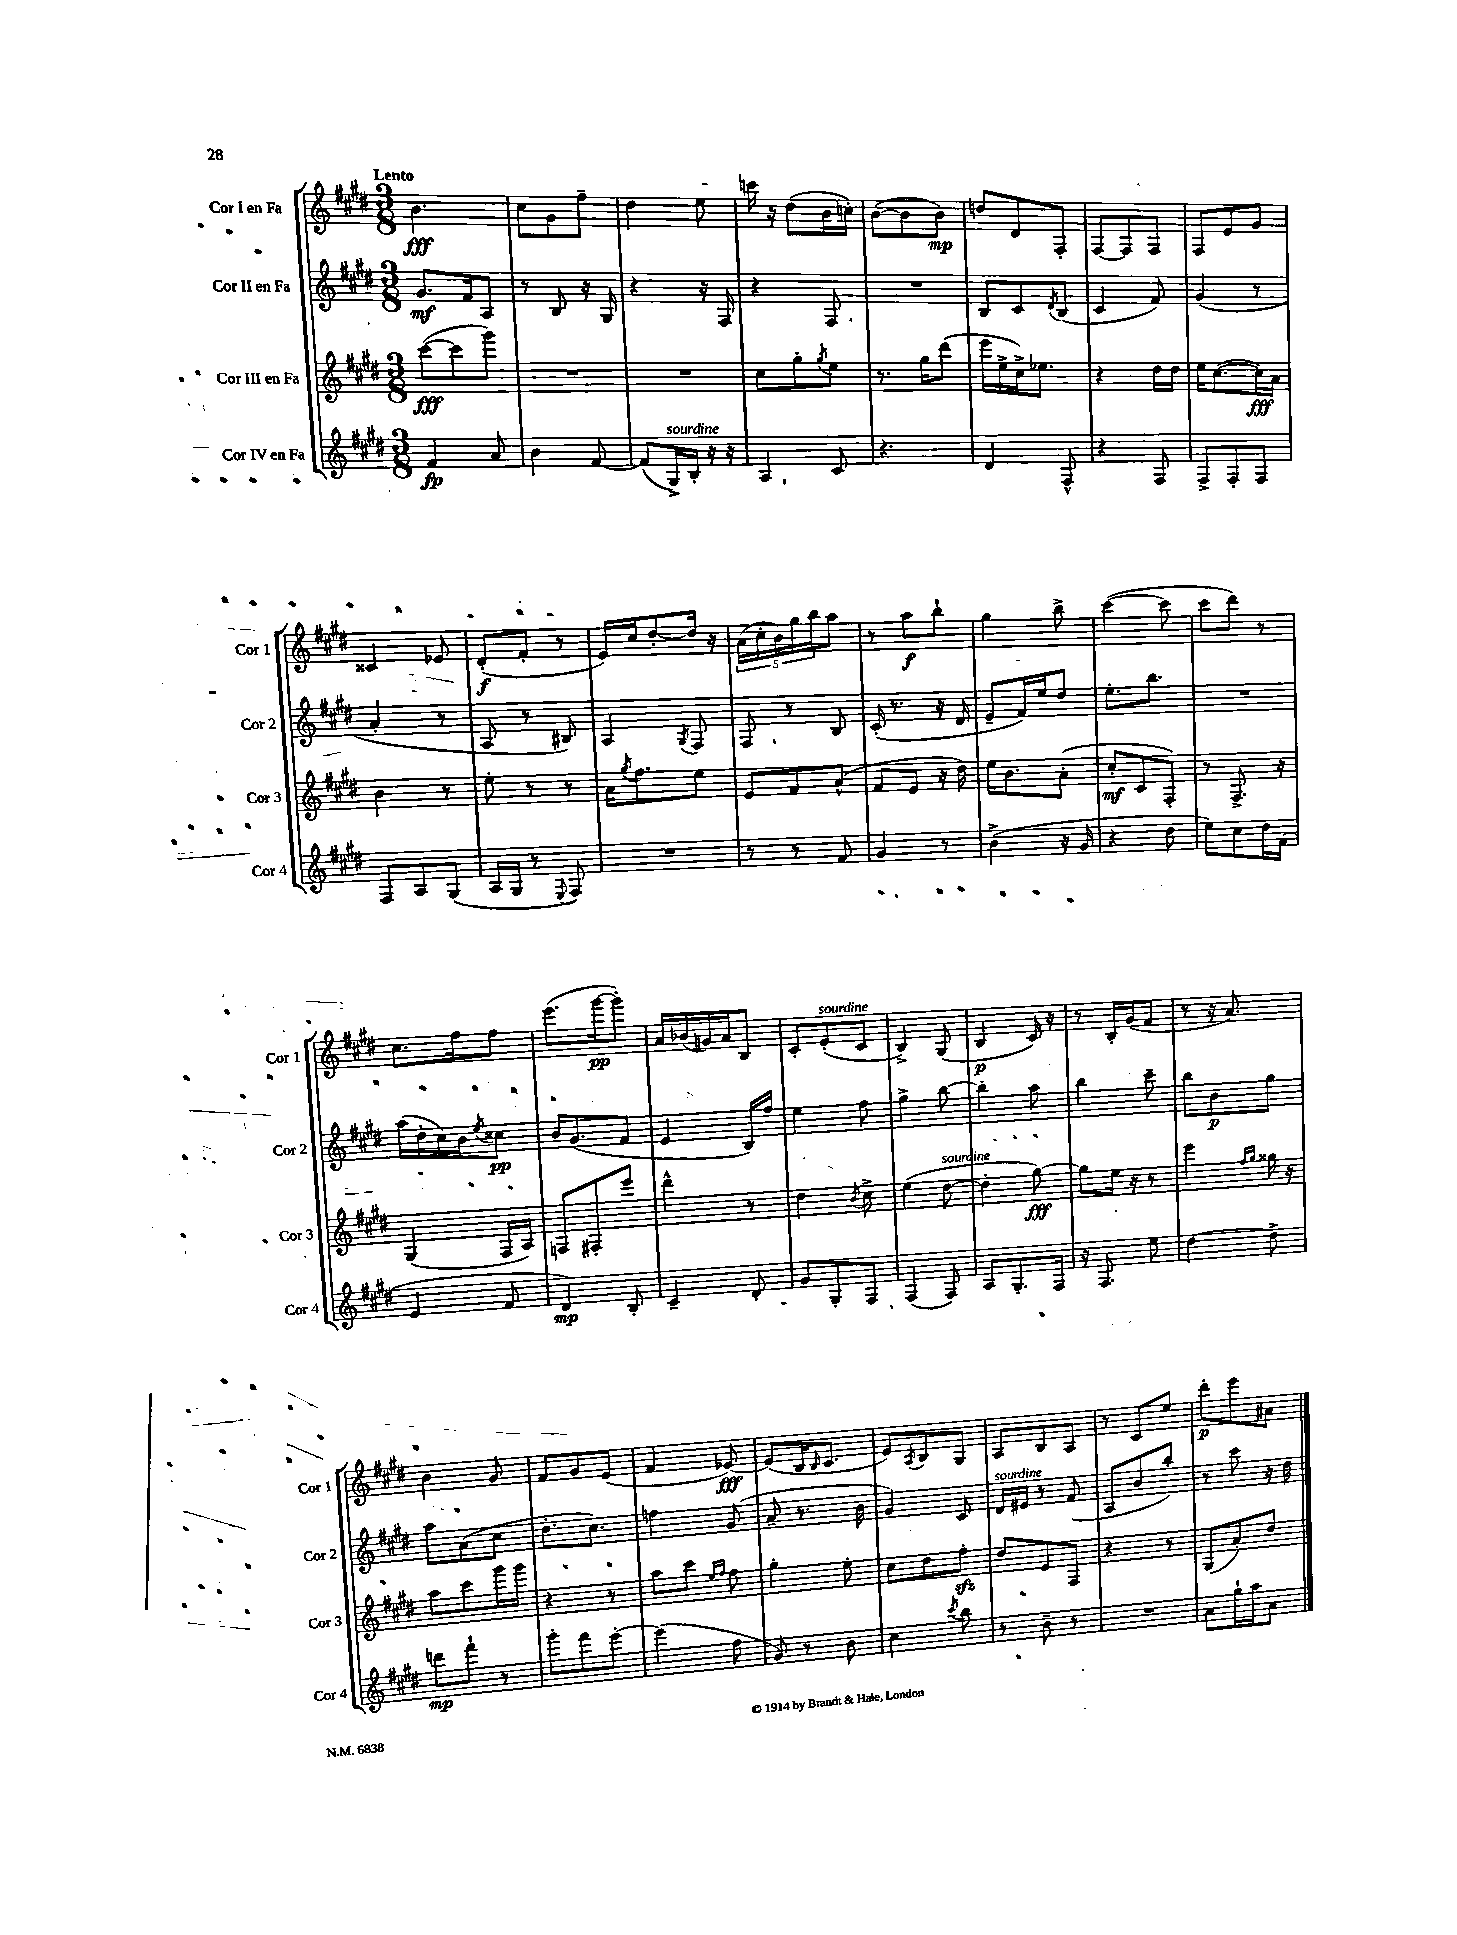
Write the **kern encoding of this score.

**kern	**dynam	**kern	**dynam	**kern	**dynam	**kern	**dynam
*part4	*part4	*part3	*part3	*part2	*part2	*part1	*part1
*staff4	*staff4	*staff3	*staff3	*staff2	*staff2	*staff1	*staff1
*I"Cor IV en Fa	*	*I"Cor III en Fa	*	*I"Cor II en Fa	*	*I"Cor I en Fa	*
*I'Cor 4	*	*I'Cor 3	*	*I'Cor 2	*	*I'Cor 1	*
*clefG2	*	*clefG2	*	*clefG2	*	*clefG2	*
*k[f#c#g#d#]	*	*k[f#c#g#d#]	*	*k[f#c#g#d#]	*	*k[f#c#g#d#]	*
*M3/8	*	*M3/8	*	*M3/8	*	*M3/8	*
=1	=1	=1	=1	=1	=1	=1	=1
!	!	!	!	!	!	!LO:TX:a:B:t=Lento	!
4f#/	fp	([8ccc#\L	fff	8.g#/L	mf	4.b\	fff
.	.	8ccc#\]	.	.	.	.	.
.	.	.	.	16f#/k	.	.	.
8a/	.	8ggg#\J)	.	8A/J	.	.	.
=2	=2	=2	=2	=2	=2	=2	=2
4b\	.	4.r	.	8r	.	8cc#\L	.
.	.	.	.	8B/	.	8g#\	.
[8f#/	.	.	.	16r	.	8ff#~\J	.
.	.	.	.	16G#/	.	.	.
=3	=3	=3	=3	=3	=3	=3	=3
(8f#/L]	.	4.r	.	4r	.	4dd#\	.
!LO:TX:a:i:t=sourdine	!	!	!	!	!	!	!
16G#^/L)	.	.	.	.	.	.	.
16B'/JJ	.	.	.	.	.	.	.
16r	.	.	.	16r	.	8ee\	.
16r	.	.	.	16F#/	.	.	.
=4	=4	=4	=4	=4	=4	=4	=4
4A/	.	8cc#\L	.	4r	.	16cccn\	.
.	.	.	.	.	.	16r	.
.	.	8gg#'\	.	.	.	(8dd#\L	.
.	.	8qgg#/	.	.	.	.	.
8c#/	.	8ee\J	.	8F#/	.	16b\L	.
.	.	.	.	.	.	16ccn'\JJ)	.
=5	=5	=5	=5	=5	=5	=5	=5
4.r	.	8.r	.	4.r	.	([8b\L	.
.	.	.	.	.	.	8b\]	.
.	.	16gg#\KL	.	.	.	.	.
.	.	(8ddd#\J	.	.	.	8b\J)	mp
=6	=6	=6	=6	=6	=6	=6	=6
4d#/	.	16eee\LL	.	8B/L	.	8ddn/L	.
.	.	16ee^\	.	.	.	.	.
.	.	16cc#^\J)	.	8c#/	.	8d#/	.
.	.	8.ee-X\J	.	.	.	.	.
.	.	.	.	8qd#/	.	.	.
8F#^^/	.	.	.	(8B/J	.	8F#'/J	.
=7	=7	=7	=7	=7	=7	=7	=7
4r	.	4r	.	4c#/	.	[8F#/L	.
.	.	.	.	.	.	8F#/]	.
8F#/	.	16dd#\LL	.	8f#/)	.	8F#/J	.
.	.	16dd#\JJ	.	.	.	.	.
=8	=8	=8	=8	=8	=8	=8	=8
8F#^/L	.	16ee\KL	.	(4g#/	.	8F#/L	.
.	.	([8.cc#\	.	.	.	.	.
8F#'/	.	.	.	.	.	8e/	.
8F#/J	.	16cc#\L])	fff	8r	.	8g#/J	.
.	.	16a\JJ	.	.	.	.	.
!!LO:LB:g=z
=9	=9	=9	=9	=9	=9	=9	=9
8F#/L	.	4b\	.	4a'/	.	4c##X/	.
8A/	.	.	.	.	.	.	.
(8G#/J	.	8r	.	8r	.	8e-X/	.
=10	=10	=10	=10	=10	=10	=10	=10
16A/LL	.	8ee'\	.	8A/	.	(8d#'/L	f
16G#/JJ	.	.	.	.	.	.	.
8r	.	8r	.	8r	.	8f#'/J	.
8qqE/	.	.	.	.	.	.	.
8F#/)	.	8r	.	8B#X/)	.	8r	.
=11	=11	=11	=11	=11	=11	=11	=11
4.r	.	16a\KL	.	4A/	.	16e/LL)	.
.	.	8qgg#/	.	.	.	.	.
.	.	8.ff#\	.	.	.	16cc#/J	.
.	.	.	.	.	.	[8dd#'/	.
.	.	.	.	8qG#/	.	.	.
.	.	8ee\J	.	8F#/	.	16dd#/Jk]	.
.	.	.	.	.	.	16r	.
=12	=12	=12	=12	=12	=12	=12	=12
8r	.	8e/L	.	8F#/	.	(20a\LL	.
.	.	.	.	.	.	20cc#'\	.
.	.	.	.	.	.	20b\)	.
8r	.	8f#/	.	8r	.	.	.
.	.	.	.	.	.	20gg#\	.
.	.	.	.	.	.	20bb\J	.
8f#/	.	(8a^^/J	.	8B/	.	8aa\J	.
=13	=13	=13	=13	=13	=13	=13	=13
4g#/	.	8f#/L	.	(16c#'/	.	8r	.
.	.	.	.	8.r	.	.	.
.	.	8e/J	.	.	.	8aa\L	f
8r	.	16r	.	16r	.	8bb`\J	.
.	.	16dd#\)	.	16d#/	.	.	.
=14	=14	=14	=14	=14	=14	=14	=14
(4b^\	.	16ee\KL	.	8e~/L	.	4gg#\	.
.	.	8.b\	.	.	.	.	.
.	.	.	.	16f#/L)	.	.	.
.	.	.	.	16ee/J	.	.	.
16r	.	(8a'\J	.	8dd#/J	.	8bb^\	.
16g#/	.	.	.	.	.	.	.
=15	=15	=15	=15	=15	=15	=15	=15
4r	.	8cc#'/L	mf	8.ee'\L	.	([4ccc#\	.
.	.	8c#/	.	.	.	.	.
.	.	.	.	8.bb\J	.	.	.
8dd#\	.	8F#'/J)	.	.	.	8ccc#\]	.
=16	=16	=16	=16	=16	=16	=16	=16
8ee\L)	.	8r	.	4.r	.	8ccc#\L	.
8cc#\	.	8.F#^/	.	.	.	8ddd#\J)	.
16dd#\L	.	.	.	.	.	8r	.
(16f#\JJ	.	16r	.	.	.	.	.
!!LO:LB:g=z
=17	=17	=17	=17	=17	=17	=17	=17
4e/	.	(4G#/	.	(16aa\LL	.	8.cc#\L	.
.	.	.	.	16dd#'\	.	.	.
.	.	.	.	16cc#\)	.	.	.
.	.	.	.	16b\J	.	16ff#\k	.
.	.	.	.	8qee/	.	.	.
8f#/	.	16F#/LL	.	8cc##X\J	pp	8ff#\J	.
.	.	16A/JJ)	.	.	.	.	.
=18	=18	=18	=18	=18	=18	=18	=18
4d#/)	mp	8Fn/L	.	16b/KL	.	(8.eee\L	.
.	.	.	.	(8.g#/	.	.	.
.	.	8F#X'/	.	.	.	.	.
.	.	.	.	.	.	[16ggg#\k	pp
8B'/	.	8eee/J	.	8f#/J	.	8ggg#'\J])	.
=19	=19	=19	=19	=19	=19	=19	=19
4c#~/	.	4ddd#^^\	.	4e/	.	16a/LL	.
.	.	.	.	.	.	(16b-X/	.
.	.	.	.	.	.	16gn/)	.
.	.	.	.	.	.	16a/J	.
8d#'/	.	8r	.	16B/LL)	.	8B/J	.
.	.	.	.	16ff#/JJ	.	.	.
=20	=20	=20	=20	=20	=20	=20	=20
8g#/L	.	4dd#\	.	4ee\	.	8c#'/L	.
!	!	!	!	!	!	!LO:TX:a:i:t=sourdine	!
8G#'/	.	.	.	.	.	(8e'/	.
.	.	8qb/	.	.	.	.	.
8F#/J	.	8cc#^\	.	8ff#\	.	8c#/J	.
=21	=21	=21	=21	=21	=21	=21	=21
(4F#/	.	(4ee\	.	4gg#^\	.	4B^/)	.
!	!	!LO:TX:a:i:t=sourdine	!	!	!	!	!
8F#/)	.	[8dd#\	.	[8bb\	.	(8G#/	.
=22	=22	=22	=22	=22	=22	=22	=22
8A/L	.	4dd#'\]	.	4bb'\]	.	4B/	p
8.G#'/	.	.	.	.	.	.	.
.	.	[8gg#\)	fff	8aa\	.	16c#/)	.
16F#/Jk	.	.	.	.	.	16r	.
=23	=23	=23	=23	=23	=23	=23	=23
16r	.	8gg#\L]	.	4bb\	.	8r	.
8.F#/	.	.	.	.	.	.	.
.	.	16ee\Jk	.	.	.	16B'/LL	.
.	.	16r	.	.	.	(16g#/J	.
8ee\	.	8r	.	8ccc#~\	.	8f#/J	.
=24	=24	=24	=24	=24	=24	=24	=24
[4dd#\	.	4eee\	.	8bb\L	.	8r	.
.	.	.	.	8b\	p	16r	.
.	.	.	.	.	.	8.a/)	.
.	.	16qqff#/LL	.	.	.	.	.
.	.	16qqgg#/JJ	.	.	.	.	.
8dd#^\]	.	16gg##X\	.	8gg#\J	.	.	.
.	.	16r	.	.	.	.	.
!!LO:LB:g=z
=25	=25	=25	=25	=25	=25	=25	=25
8dddn\L	mp	8aa\L	.	8aa\L	.	4b\	.
8fff#`\J	.	8ccc#\	.	(8a\	.	.	.
8r	.	16ggg#\L	.	8cc#\J	.	8g#/	.
.	.	16ggg#\JJ	.	.	.	.	.
=26	=26	=26	=26	=26	=26	=26	=26
8ggg#'\L	.	4r	.	8.dd#'\L	.	8f#/L	.
8fff#\	.	.	.	.	.	8g#/	.
.	.	.	.	8.cc#\J)	.	.	.
[8eee'\J	.	8r	.	.	.	(8e/J	.
=27	=27	=27	=27	=27	=27	=27	=27
(4eee\]	.	8aa\L	.	4ffn\	.	4f#/	.
.	.	8ccc#\J	.	.	.	.	.
.	.	16qqee/LL	.	.	.	.	.
.	.	16qqff#/JJ	.	.	.	.	.
8ff#\	.	8ff#\	.	(8g#/	.	[8e-X/)	fff
=28	=28	=28	=28	=28	=28	=28	=28
8g#/)	.	4gg#'\	.	8a~/	.	(8e-/L]	.
8r	.	.	.	8.r	.	16B/K	.
.	.	.	.	.	.	16qqB/	.
.	.	.	.	.	.	8.c#/J	.
8b\	.	8ee'\	.	.	.	.	.
.	.	.	.	16b\	.	.	.
=29	=29	=29	=29	=29	=29	=29	=29
4cc#\	.	8cc#\L	.	4g#/)	.	8e/L)	.
.	.	.	.	.	.	8qA/	.
.	.	8dd#\	.	.	.	8B/	.
8qccc#/	.	.	.	.	.	.	.
8bb\	.	8ff#zz'\J	.	8c#/	.	8G#/J	.
=30	=30	=30	=30	=30	=30	=30	=30
!	!	!	!	!LO:TX:a:i:t=sourdine	!	!	!
8r	.	8dd#/L	.	16d#/LL	.	8A/L	.
.	.	.	.	16e#X/JJ	.	.	.
8b~\	.	8e/	.	8r	.	8B/	.
8r	.	8F#/J	.	(8f#/	.	8A/J	.
=31	=31	=31	=31	=31	=31	=31	=31
4.r	.	4r	.	8A/L	.	8r	.
.	.	.	.	8b/	.	8c#/L	.
.	.	8r	.	8bb'/J)	.	8ee/J	.
=32	=32	=32	=32	=32	=32	=32	=32
8a\L	.	(8G#/L	.	8r	.	8ddd#'\L	p
16gg#`\L	.	8a'/)	.	8ccc#\	.	8eee\	.
16aa\J	.	.	.	.	.	.	.
8a\J	.	8dd#/J	.	16r	.	8a#X\J	.
.	.	.	.	16dd#\	.	.	.
==	==	==	==	==	==	==	==
*-	*-	*-	*-	*-	*-	*-	*-
